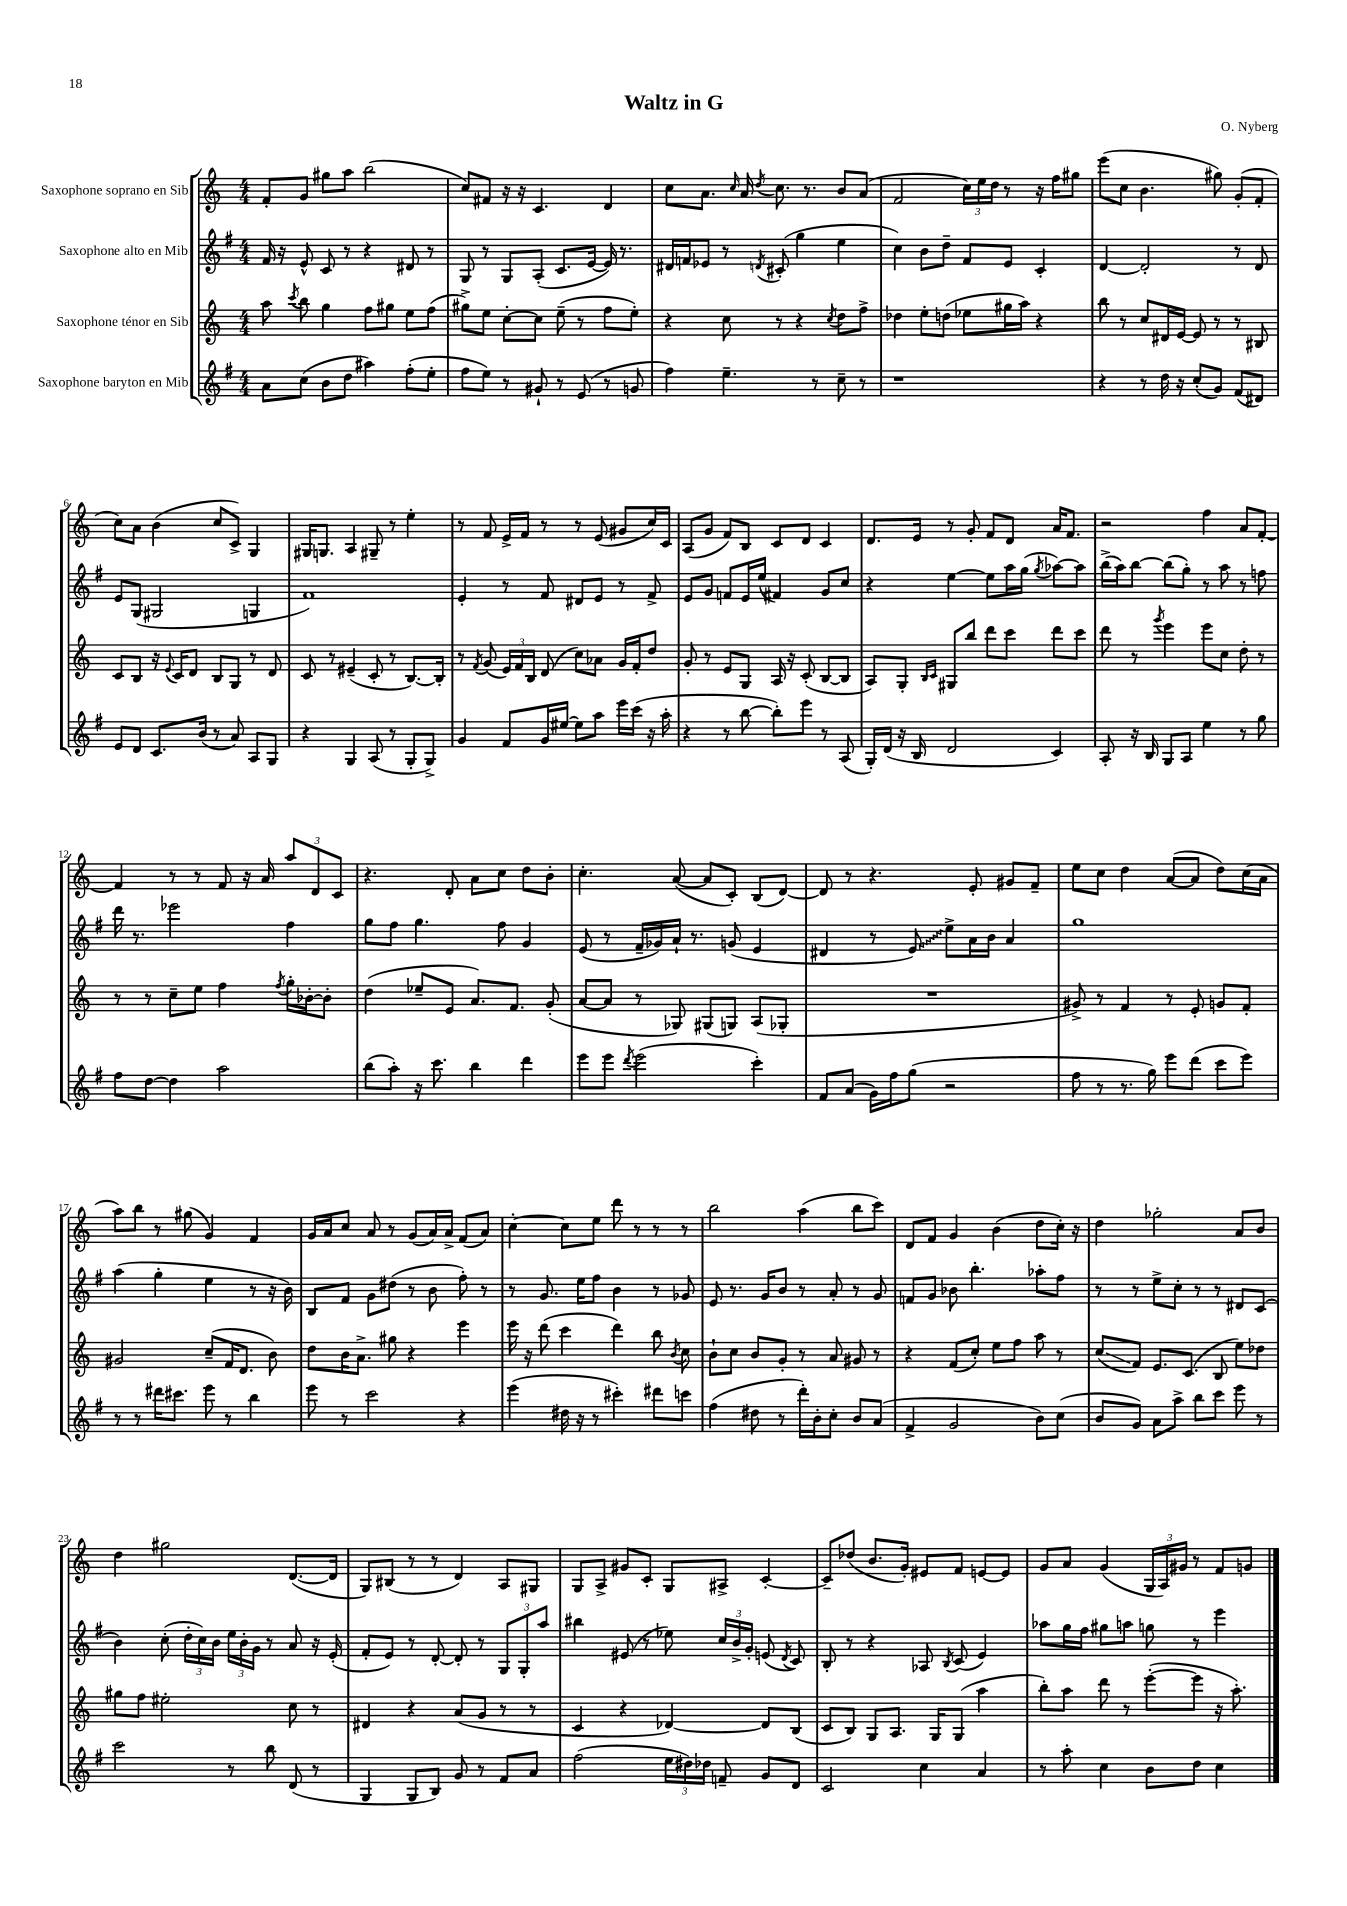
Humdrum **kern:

**kern	**kern	**kern	**kern
*staff4	*staff3	*staff2	*staff1
*clefG2	*clefG2	*clefG2	*clefG2
*k[f#]	*k[]	*k[f#]	*k[]
*M4/4	*M4/4	*M4/4	*M4/4
8a	8aa	16f#	8f'
.	.	16r	.
.	8qccc	.	.
(8cc	8bb	8e^^	8g
8b	4gg	8c	8gg#
8dd	.	8r	8aa
4aa#)	8ff	4r	(2bb
.	8gg#	.	.
(8ff#'	8ee	8d#	.
8ee'	(8ff	8r	.
=	=	=	=
8ff#	8gg#^)	8G	8cc)
8ee)	8ee	8r	8f#
8r	[8cc'	8G	16r
.	.	.	16r
8g#`	8cc]	(8A'	4.c
8r	(8ee~	8.c	.
(8e	8r	.	.
.	.	[16e	.
8r	8ff	16e])	4d
.	.	8.r	.
8g	8ee')	.	.
=	=	=	=
4ff#)	4r	16d#	8cc
.	.	16f	.
.	.	8e-	8.a
4.ee~	8cc	8r	.
.	.	.	16qqcc
.	.	.	16a
.	.	8qd	8qdd
.	8r	(8c#'	8.cc
.	4r	4gg	.
.	.	.	8.r
8r	.	.	.
.	8qcc	.	.
8cc~	8dd	4ee	8b
8r	8ff^	.	(8a
=	=	=	=
1r	4dd-	4cc)	2f
.	8ee'	8b	.
.	(8dd	8dd~	.
.	8ee-	8f#	24cc)
.	.	.	24ee
.	.	.	24dd
.	16gg#	8e	8r
.	16aa)	.	.
.	4r	4c'	16r
.	.	.	16ff
.	.	.	8gg#
=	=	=	=
4r	8bb	[4d	(8eee
.	8r	.	8cc
8r	8cc	2d']	4.b
16dd	16d#	.	.
16r	[16e	.	.
(8cc'	8e]	.	.
8g)	8r	.	8gg#)
(8f#	8r	8r	(8g'
8d#)	8B#	8d	8f'
=	=	=	=
8e	8c	8e	8cc)
8d	8B	(8G	8a
8.c	16r	2G#	(4b
.	8qqe	.	.
.	16c	.	.
.	8d	.	.
(16b	.	.	.
8r	8B	.	8cc
8a)	8G	.	8c^)
8A	8r	4G	4G
8G	8d	.	.
=	=	=	=
4r	8c	1f#)	16G#
.	.	.	8.G
.	8r	.	.
4G	(4e#~	.	4A
(8A	8c'	.	8G#~
8r	8r	.	8r
8G'	[8.B)	.	4ee'
8G^)	.	.	.
.	16B']	.	.
=	=	=	=
4g	8r	4e'	8r
.	8qf	.	.
.	(8g	.	8f
8f#	24e)	8r	16e^
.	24f	.	.
.	.	.	16f
.	24B	.	.
16g	(8d	8f#	8r
[16ee#	.	.	.
8ee#]	8cc)	8d#	8r
8aa	8a-	8e	(8e
16eee	16g	8r	8g#
(16ccc	16f'	.	.
16r	8dd	8f#^	16cc)
16aa'	.	.	16c
=	=	=	=
4r	8g'	8e	(8A
.	8r	8g	8g
8r	8e	8f	8f)
[8bb	8G	16e	8B
.	.	(16ee	.
8bb'])	16A	4f#)	8c
.	16r	.	.
8eee	(8c'	.	8d
8r	[8B	8g	4c
(8A	8B]	8cc	.
=	=	=	=
16G')	8A)	4r	8.d
(16d	.	.	.
16r	8G'	.	.
16B	.	.	16e
.	16qqB	.	.
.	16qqc	.	.
2d	8G#	[4ee	8r
.	8bb	.	8g'
.	8ddd	8ee]	8f
.	8ccc	16aa	8d
.	.	(16gg	.
.	.	8qgg	.
4c)	8ddd	[8aa-)	16a
.	.	.	8.f
.	8ccc	8aa-]	.
=	=	=	=
8A'	8ddd	(16bb^	2r
.	.	16aa)	.
16r	8r	[8bb	.
16B	.	.	.
.	8qggg	.	.
8G	4eee	(8bb]	.
8A	.	8gg')	.
4ee	8eee	8r	4ff
.	8cc	8aa	.
8r	8dd'	8r	8a
8gg	8r	8ff	[8f'
=	=	=	=
8ff#	8r	16ddd	4f]
.	.	8.r	.
[8dd	8r	.	.
4dd]	8cc~	2eee-	8r
.	8ee	.	8r
2aa	4ff	.	8f
.	.	.	16r
.	.	.	16a
.	8qff	.	.
.	16gg'	4ff#	12aa
.	[16b-'	.	.
.	.	.	12d
.	8b-']	.	.
.	.	.	12c
=	=	=	=
(8bb	(4dd	8gg	4.r
8aa')	.	8ff#	.
16r	8ee-~	4.gg	.
8.ccc	.	.	.
.	8e	.	8d'
4bb	8.a)	.	8a
.	.	8ff#	8cc
.	8.f	.	.
4ddd	.	4g	8dd
.	(8g'	.	8b'
=	=	=	=
8eee	[8a	(8e	4.cc'
8eee	8a]	8r	.
8qddd	.	.	.
(2eee	8r	16f#~	.
.	.	16g-)	.
.	8G-)	16a`	([8a
.	.	8.r	.
.	(8G#	.	8a]
.	8G)	(8g	8c')
4ccc')	(8A	4e	(8B
.	8G-'	.	[8d)
=	=	=	=
8f#	1r	4d#	8d]
(8a	.	.	8r
16g)	.	8r	4.r
16ff#	.	.	.
(8gg	.	8e)	.
2r	.	8ee^	.
.	.	16a	8e'
.	.	16b	.
.	.	4a	8g#
.	.	.	8f~
=	=	=	=
8ff#	8g#^)	1gg	8ee
8r	8r	.	8cc
8.r	4f	.	4dd
16gg)	.	.	.
8eee	8r	.	([8a
(8ddd	8e'	.	8a]
8ccc	8g	.	8dd)
8eee)	8f'	.	(16cc
.	.	.	16a
=	=	=	=
8r	2g#	(4aa	8aa)
8r	.	.	8bb
16ddd#	.	4gg'	8r
8.ccc#	.	.	.
.	.	.	(8gg#
8eee	(8cc~	4ee	4g)
8r	16f	.	.
.	8.d	.	.
4bb	.	8r	4f
.	8b)	16r	.
.	.	16b)	.
=	=	=	=
8eee	8dd	8B	16g
.	.	.	16a
8r	16b	8f#	8cc
.	8.a^	.	.
2ccc	.	8g	8a
.	8gg#	(8dd#	8r
.	4r	8r	(8g
.	.	8b	16a)
.	.	.	16a^
4r	4eee	8ff#')	(8f
.	.	8r	8a)
=	=	=	=
(4eee	16eee	8r	[4cc'
.	16r	.	.
.	(8ddd	8.g	.
16dd#	4ccc	.	8cc]
16r	.	16ee	.
8r	.	8ff#	8ee
4ccc#')	4ddd)	4b	8ddd
.	.	.	8r
8ddd#	8bb	8r	8r
.	8qb	.	.
8ccc	8cc	8g-	8r
=	=	=	=
(4ff#	8b`	8e	2bb
.	8cc	8.r	.
8dd#	8b	.	.
.	.	16g	.
8r	8g'	8b	.
16ddd')	8r	8r	(4aa
16b'	.	.	.
8cc'	8a	8a'	.
8b	8g#	8r	8bb
(8a	8r	8g	8ccc)
=	=	=	=
4f#^	4r	8f	8d
.	.	8g	8f
2g	(8f	8b-	4g
.	8cc')	4.bb'	.
.	8ee	.	(4b
.	8ff	.	.
8b)	8aa	8aa-'	8dd
(8cc	8r	8ff#	16cc')
.	.	.	16r
=	=	=	=
8b	(8cc	8r	4dd
8g)	8f)	8r	.
8a	8.e	8ee^	2gg-'
8aa^	.	8cc'	.
.	(8.c	.	.
8bb	.	8r	.
8ccc	8B	8r	.
8eee	8ee)	8d#	8a
8r	8dd-	(8c	8b
=	=	=	=
2ccc	8gg#	4b)	4dd
.	8ff	.	.
.	2ee#'	(8cc'	2gg#
.	.	24dd'	.
.	.	24cc)	.
.	.	24b	.
8r	.	24ee	.
.	.	24b'	.
.	.	24g	.
8bb	.	8r	.
(8d	8cc	8a	([8.d
8r	8r	16r	.
.	.	(16e'	16d]
=	=	=	=
4G	4d#	8f#'	8G)
.	.	8e)	(8B#
8G	4r	8r	8r
8B)	.	[8d'	8r
8g	(8a	8d']	4d)
8r	8g	8r	.
8f#	8r	12G	8A
.	.	12G'	.
8a	8r	.	8G#
.	.	12aa	.
=	=	=	=
(2ff#	4c	4bb#	8G
.	.	.	8A^
.	4r	(8e#	8g#
.	.	8r	8c'
24ee	[4d-)	8ee-)	8G
24dd#)	.	.	.
24dd-	.	.	.
8f~	.	24cc	8A#^
.	.	24b^	.
.	.	24g'	.
8g	8d-]	(8e	[4c'
.	.	8qd	.
8d	(8B	8c)	.
=	=	=	=
2c	8c	8B'	8c~]
.	8B)	8r	(8dd-
.	8G	4r	8.b
.	8.A	.	.
.	.	.	16g')
4cc	.	8A-	8e#
.	16G	.	.
.	.	8qB	.
.	(8G	(8c	8f
4a	4aa	4e)	[8e
.	.	.	8e]
=	=	=	=
8r	8bb')	8aa-	8g
8aa'	8aa	16gg	8a
.	.	16ff#	.
4cc	8ddd	8gg#	(4g
.	8r	8aa	.
8b	([8eee'	8gg	24G
.	.	.	24A)
.	.	.	24g#
8dd	8eee]	8r	8r
4cc	16r	4eee	8f
.	8.aa')	.	.
.	.	.	8g
==	==	==	==
*-	*-	*-	*-
